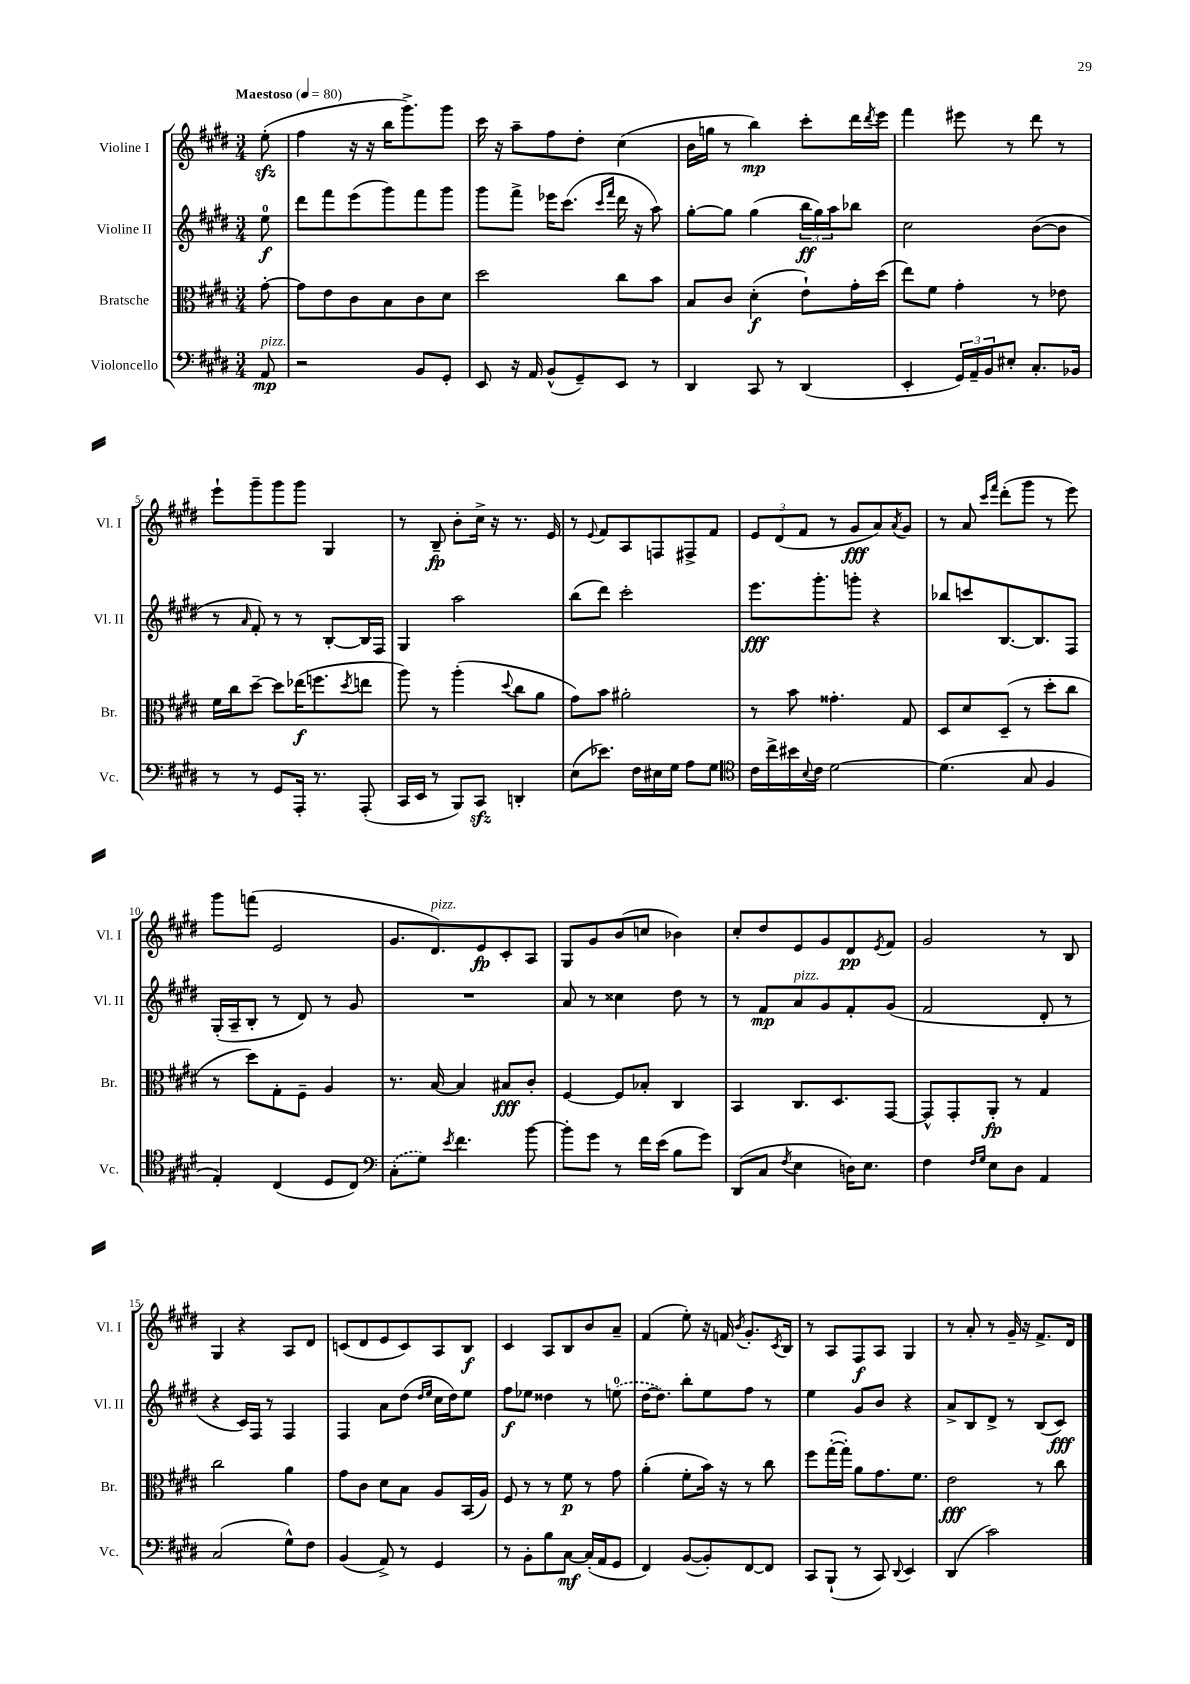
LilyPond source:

<<
\new StaffGroup <<
\new Staff = "s0" \with { instrumentName = "Violine I" shortInstrumentName = "Vl. I" } {
    \clef treble \key e \major \numericTimeSignature \time 3/4 \partial 8 \tempo "Maestoso" 4 = 80
    e''8-.\sfz( |
    fis''4 r16 r16 b''16 gis'''8.->) gis'''8 |
    cis'''16 r16 a''8-- fis''8 dis''8-. cis''4( |
    b'16 g''16 r8 b''4\mp) cis'''8-. dis'''16 \acciaccatura { dis'''8 } e'''16 |
    fis'''4 eis'''8 r8 dis'''8 r8 |
    e'''8-! gis'''8-- gis'''8 gis'''8 gis4 |
    r8 b8--\fp b'8-. cis''16-> r16 r8. e'16 |
    r8 \appoggiatura { e'8 } fis'8 a8 f8 fis8-> fis'8 |
    \tuplet 3/2 { e'8 dis'8( fis'8 } r8 gis'8\fff a'8) \acciaccatura { a'8 } gis'8 |
    r8 a'8 \grace { cis'''16 fis'''16 } dis'''8-.( gis'''8 r8 e'''8) |
    gis'''8 f'''8( e'2 |
    gis'8. dis'8.^\markup { \italic "pizz." }) e'8\fp cis'8-. a8 |
    gis8 gis'8 b'8( c''8 bes'4) |
    cis''8-. dis''8 e'8 gis'8 dis'8\pp \acciaccatura { e'8 } fis'8 |
    gis'2 r8 b8 |
    gis4 r4 a8 dis'8 |
    c'8( dis'8 e'8 c'8) a8 b8\f |
    cis'4 a8 b8 b'8 a'8-- |
    fis'4( e''8-.) r16 f'16 \acciaccatura { b'8 } gis'8.-. \acciaccatura { cis'8 } b16 |
    r8 a8 fis8\f a8 gis4 |
    r8 a'8-. r8 gis'16-- r16 fis'8.-> dis'16 \bar "|." |
}
\new Staff = "s1" \with { instrumentName = "Violine II" shortInstrumentName = "Vl. II" } {
    \clef treble \key e \major \numericTimeSignature \time 3/4 \partial 8
    e''8-0\f |
    dis'''8 fis'''8 e'''8( gis'''8) fis'''8 gis'''8 |
    gis'''8 fis'''8-> ees'''16 cis'''8.( \grace { cis'''16 fis'''16 } dis'''16 r16 a''8) |
    gis''8~-. gis''8 gis''4( \tuplet 3/2 { b''16\ff gis''16) a''16 } bes''8 |
    cis''2 b'8~( b'8 |
    r8 \grace { a'16 } fis'8-.) r8 r8 b8~-. b16 fis16 |
    gis4 a''2 |
    b''8( dis'''8) cis'''2-. |
    e'''8.\fff gis'''8.-. g'''8-. r4 |
    bes''8 c'''8 b8.~ b8. fis8 |
    gis16-.( a16-- b8-. r8 dis'8) r8 gis'8 |
    R2. |
    a'8 r8 cisis''4 dis''8 r8 |
    r8 fis'8\mp a'8^\markup { \italic "pizz." } gis'8 fis'8-. gis'8( |
    fis'2 dis'8-. r8 |
    r4 cis'16) fis16 r8 fis4 |
    fis4 a'8 dis''8( \grace { dis''16 e''16 } cis''16 dis''16) e''8 |
    fis''8\f ees''8 disis''4 r8 \once \slurDashed e''8-0( |
    dis''16~ dis''8.) b''8-. e''8 fis''8 r8 |
    e''4 gis'8 b'8 r4 |
    a'8-> b8 dis'8-> r8 b8( cis'8\fff) \bar "|." |
}
\new Staff = "s2" \with { instrumentName = "Bratsche" shortInstrumentName = "Br." } {
    \clef alto \key e \major \numericTimeSignature \time 3/4 \partial 8
    gis'8~-. |
    gis'8 e'8 cis'8 b8 cis'8 dis'8 |
    dis''2 cis''8 b'8 |
    b8 cis'8 dis'4-.\f( e'8-!) gis'16-. dis''16( |
    e''8) fis'8 gis'4-. r8 ees'8 |
    fis'16 cis''16 dis''8~-- dis''8 ees''16\f( f''8. \acciaccatura { dis''8 } e''8 |
    a''8) r8 a''4-.( \appoggiatura { dis''8 } cis''8 a'8 |
    gis'8) b'8 ais'2-. |
    r8 b'8 gisis'4.-. gis8 |
    dis8 dis'8 dis8--( r8 dis''8-. cis''8 |
    r8 dis''8) gis8-. fis8-- a4 |
    r8. b16~ b4 bis8\fff cis'8-. |
    fis4~ fis8 bes8-. cis4 |
    b,4 cis8. dis8. gis,8~ |
    gis,8-^ gis,8-. a,8-.\fp r8 gis4 |
    cis''2 a'4 |
    gis'8 cis'8 dis'8 b8 a8 b,16( a16) |
    fis8 r8 r8 fis'8\p r8 gis'8 |
    a'4-.( fis'8-. b'16) r16 r8 cis''8 |
    fis''8 gis''16~-.( gis''16-.) a'8 gis'8. fis'8. |
    e'2\fff r8 cis''8 \bar "|." |
}
\new Staff = "s3" \with { instrumentName = "Violoncello" shortInstrumentName = "Vc." } {
    \clef bass \key e \major \numericTimeSignature \time 3/4 \partial 8
    a,8\mp^\markup { \italic "pizz." } |
    r2 b,8 gis,8-. |
    e,8 r16 a,16 b,8-^( gis,8--) e,8 r8 |
    dis,4 cis,8 r8 dis,4( |
    e,4-. \tuplet 3/2 { gis,16) a,16-- b,16 } eis8-. cis8.-. bes,16 |
    r8 r8 gis,8 a,,16-. r8. a,,8-.( |
    cis,16 e,16 r8 b,,8) cis,8\sfz d,4-. |
    e8( ees'8.) fis16 eis16 gis16 a8 gis8 |
    \clef tenor cis'16 cis''16-> bis'16 \appoggiatura { b8 } cis'16 dis'2~ |
    dis'4.( gis8 fis4 |
    e4-.) cis4( dis8 cis8) |
    \clef bass \once \slurDashed cis8-.( gis8) \acciaccatura { e'8 } fis'4. b'8~ |
    b'8-. gis'8 r8 fis'16 e'16( b8 gis'8) |
    dis,8( cis8 \acciaccatura { fis8 } e4 d16) e8. |
    fis4 \grace { fis16 gis16 } e8 dis8 a,4 |
    cis2( gis8-^) fis8 |
    b,4( a,8->) r8 gis,4 |
    r8 b,8-. b8 cis8~\mf cis16-.( a,16 gis,8 |
    fis,4) b,8~( b,8-.) fis,8~ fis,8 |
    cis,8 b,,8-!( r8 cis,8) \appoggiatura { dis,8 } e,4 |
    dis,4( cis'2) \bar "|." |
}
>>
>>
